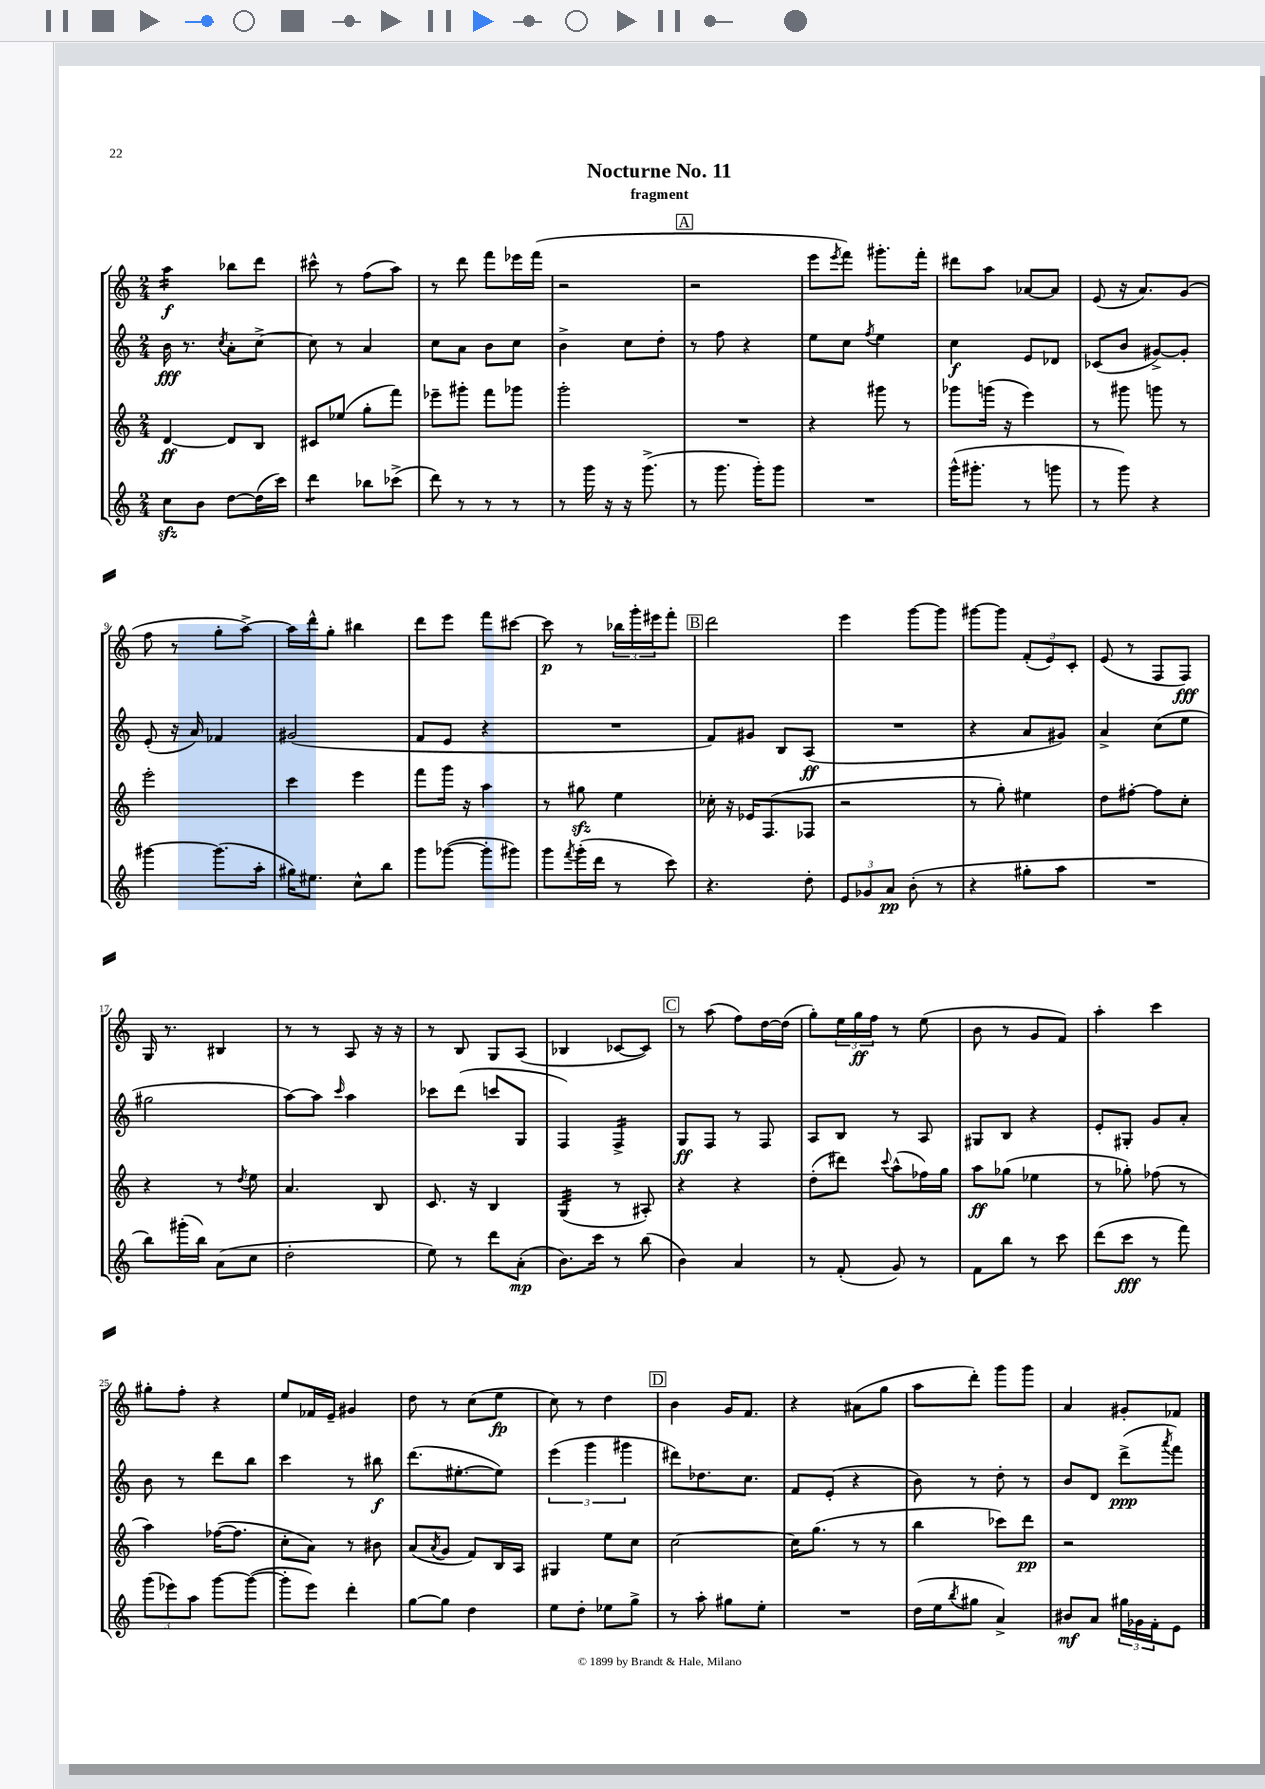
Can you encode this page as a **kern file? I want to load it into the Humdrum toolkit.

**kern	**kern	**kern	**kern
*staff4	*staff3	*staff2	*staff1
*clefG2	*clefG2	*clefG2	*clefG2
*k[]	*k[]	*k[]	*k[]
*M2/4	*M2/4	*M2/4	*M2/4
8cc\L	[4d/	16b\	4aa\
.	.	8.r	.
8b\J	.	.	.
.	.	8qcc/	.
[8dd\L	8d/]L	8a'\L	8bb-\L
(16dd\]L	8B/J	[8cc^\J	8ddd\J
16ccc\JJ)	.	.	.
=	=	=	=
4ddd\	8c#/L	8cc\]	8ccc#^^\
.	(8ee-/J	8r	8r
8bb-\L	8gg'\L	4a/	(8ff\L
(8ccc-^\J	8fff\J)	.	8aa\J)
=	=	=	=
8ddd\)	8eee-~\L	8cc\L	8r
8r	8ggg#'\J	8a\J	8ddd\
8r	8fff\L	8b\L	8fff\L
8r	8ggg-\J	8cc\J	16eee-\L
.	.	.	(16fff\JJ
=	=	=	=
8r	2ggg'\	4b^\	2r
16ggg\	.	.	.
16r	.	.	.
16r	.	8cc\L	.
(8.ggg^\	.	.	.
.	.	8dd'\J	.
=	=	=	=
8r	2r	8r	2r
8.ggg\	.	8ff\	.
.	.	4r	.
16ggg'\LK)	.	.	.
8ggg\J	.	.	.
=	=	=	=
2r	4r	8ee\L	8eee\L
.	.	.	8qeee/
.	.	8cc\J	8fff\J)
.	.	8qff/	.
.	8ggg#\	4ee\	8.ggg#'\L
.	8r	.	.
.	.	.	16fff'\Jk
=	=	=	=
(16ggg^^\LK	8ggg-\L	4cc\	8ddd#\L
8.ggg#'\J	.	.	.
.	(16ggg\Jk	.	8aa\J
.	16r	.	.
8r	4eee\)	8e/L	[8a-/L
8ggg\	.	8d-/J	8a-/]J
=	=	=	=
8r	8r	(8c-/L	(8e/
8ggg\)	8ggg#\	8b/J	16r
.	.	.	8.a/L)
4r	8ggg\	[8g#^/L)	.
.	8r	8g#'/]J	(8g/J
=	=	=	=
[4ggg#\	2eee'\	(8e'/	8ff\
.	.	16r	8r
.	.	16a/)	.
(8.ggg#\]L	.	4f-/	8gg'\L
.	.	.	[8aa^\J)
16aa'\Jk	.	.	.
=	=	=	=
16gg#\LK)	4ccc\	(2g#/	16aa\]LL
8.ee#\J	.	.	16ddd^^\J
.	.	.	8gg'\J
8cc^^\L	4eee\	.	4bb#\
8bb\J	.	.	.
=	=	=	=
8ggg\L	8fff\L	8f/L	8ddd\L
([8ggg-\J	16ggg\Jk	8e/J	8eee\J
.	16r	.	.
8ggg-'\]L	4aa\	4r	8fff\L
8ggg#\J)	.	.	[8ccc#\J
=	=	=	=
8ggg\L	8r	2r	8ccc#\]
8qfff/	.	.	.
(16ggg'\L	8gg#\	.	8r
16ddd\JJ	.	.	.
8r	4ee\	.	24bb-\LL
.	.	.	24ggg'\
.	.	.	24eee#\J
8ccc\)	.	.	8fff'\J
=	=	=	=
4.r	16cc-'\	8f/L)	2ddd\
.	16r	.	.
.	16e-/LK	8g#/J	.
.	(8.F/	.	.
.	.	8B/L	.
8dd'\	8F-/J	(8A/J	.
=	=	=	=
12e/L	2r	2r	4eee\
12g-/	.	.	.
12a/J	.	.	.
(8b'\	.	.	[8ggg\L
8r	.	.	8ggg\]J
=	=	=	=
4r	8r	4r	[8ggg#\L
.	8gg'\)	.	8ggg#\]J
8gg#'\L	4ee#\	8a/L	(12f'/L
.	.	.	12e/)
8aa\J	.	8g#/J)	.
.	.	.	12c'/J
=	=	=	=
2r	8dd\L	4a^/	(8e/
.	[8ff#'\J	.	8r
.	8ff#\]L	(8cc\L	8F/L
.	8cc'\J	8ee\J	8F/J)
=	=	=	=
8bb\L)	4r	2gg#\	16G/
.	.	.	8.r
(16ggg#'\L	.	.	.
16bb\JJ)	.	.	.
(8a\L	8r	.	4B#/
.	8qdd/	.	.
8cc\J	8ee\	.	.
=	=	=	=
2dd'\	4.a/	[8aa\L)	8r
.	.	8aa\]J	8r
.	.	16qqccc/	.
.	.	4aa\	8A/
.	8B/	.	16r
.	.	.	16r
=	=	=	=
8ee\)	8.c/	8ccc-\L	8r
8r	.	(8ddd\J	8B/
.	16r	.	.
8ddd\L	4B/	8ccc/L	8G/L
(8a'\J	.	8G/J	(8A/J
=	=	=	=
8.b\L)	(4G/	4F/)	4B-/
16ccc\Jk	.	.	.
8r	8r	4F^/	[8c-/L
(8bb\	8A#'/)	.	8c-/]J)
=	=	=	=
4b\)	4r	8G/L	8r
.	.	8F/J	(8aa\
4a/	4r	8r	8ff\L)
.	.	8F/	[16dd\L
.	.	.	(16dd\]JJ
=	=	=	=
8r	(8dd'\L	8A/L	8gg'\L)
(8f'/	8ddd#\J)	8B/J	24ee\L
.	.	.	24gg\
.	.	.	24ff\JJ
.	8qqccc/	.	.
8g/)	(8aa^^\L	8r	8r
8r	16ff-\L)	8A/	(8ee\
.	16gg\JJ	.	.
=	=	=	=
8f\L	8aa\L	8G#/L	8b\
8bb\J	(8gg-\J	8B/J	8r
8r	4ee-\	4r	8g/L
8ccc\	.	.	8f/J)
=	=	=	=
(8ddd\L	8r	8e'/L	4aa'\
8ccc\J	8gg-'\)	8G#'/J	.
8r	(8ff-\	8g/L	4ccc\
8fff\)	8r	8a'/J	.
=	=	=	=
(12ggg\L	4aa\)	8b\	8gg#'\L
12eee-\)	.	.	.
.	.	8r	8ff'\J
12aa\J	.	.	.
[8ggg\L	([16ff-\LK	8ddd\L	4r
.	8.ff-\]J	.	.
(8ggg\_J	.	8bb\J	.
=	=	=	=
8ggg'\]L	8cc'\L	4ccc\	8ee/L
8eee\J)	8a\J)	.	16f-/L
.	.	.	16e~/JJ
4ddd'\	8r	8r	4g#/
.	8b#\	8bb#\	.
=	=	=	=
[8gg\L	(8a/L	(8.ddd\L	8dd\
.	8qa/	.	.
8gg\]J	8g/J	.	8r
.	.	[8.ee#'\	.
4dd\	8f/L)	.	(8cc\L
.	16B/L	8ee#\]J)	8ee\J
.	16A/JJ	.	.
=	=	=	=
8ee\L	4G#/	(6eee\	8cc\)
8dd'\J	.	.	8r
.	.	6ggg\	.
8ee-\L	8ee\L	.	4dd\
.	.	6ggg#\	.
8gg^\J	8cc\J	.	.
=	=	=	=
8r	[2cc\	8ddd#\L)	4b\
8aa'\	.	8.dd-\	.
8gg#\L	.	.	16g/LK
.	.	8.cc\J	8.f/J
8ee'\J	.	.	.
=	=	=	=
2r	16cc\]LK	8f/L	4r
.	(8.gg\J	.	.
.	.	(8e'/J	.
.	8r	4r	(8a#\L
.	8r	.	8gg\J
=	=	=	=
(16dd\LL	4bb\	8b\)	8aa\L
16ee\J	.	.	.
8qbb/	.	.	.
8gg#\J	.	8r	8ddd'\J)
4a^/)	8ccc-\L)	8dd'\	8ggg\L
.	8ddd\J	8r	8ggg\J
=	=	=	=
8b#/L	2r	8b/L	4a/
8a/J	.	8d/J	.
24gg#\LL	.	(8ddd^\L	8g#'/L
24g-\	.	.	.
24f'\J	.	.	.
.	.	8qaaa/	.
8e\J	.	8fff\J)	8f-/J
==	==	==	==
*-	*-	*-	*-
